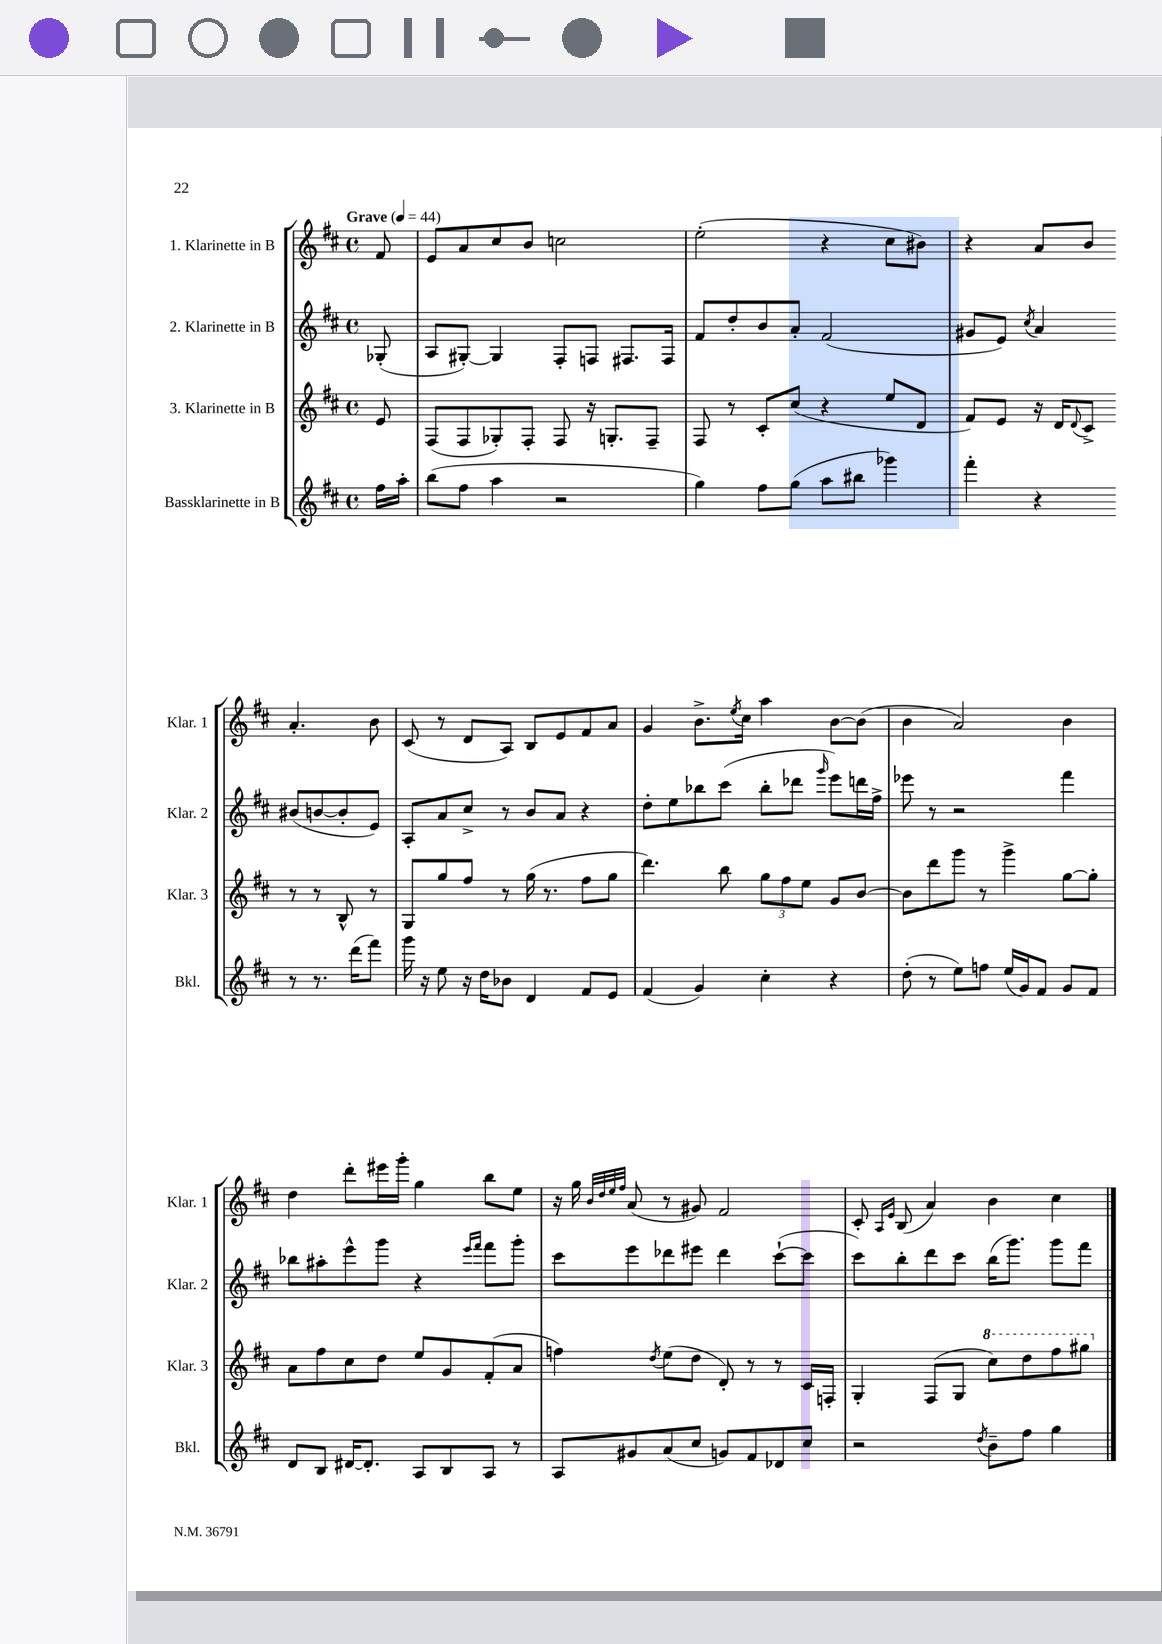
<<
\new StaffGroup <<
\new Staff = "s0" \with { instrumentName = "1. Klarinette in B" shortInstrumentName = "Klar. 1" } {
    \clef treble \key d \major \defaultTimeSignature \time 4/4 \partial 8 \tempo "Grave" 4 = 44
    fis'8 |
    e'8 a'8 cis''8 b'8 c''2 |
    e''2-.( r4 cis''8 bis'8) |
    r4 a'8 b'8 a'4.-. b'8 |
    cis'8( r8 d'8 a8) b8 e'8 fis'8 a'8 |
    g'4 b'8.-> \acciaccatura { e''8 } cis''16 a''4 b'8~ b'8( |
    b'4 a'2) b'4 |
    d''4 d'''8-. eis'''16 g'''16-. g''4 b''8 e''8 |
    r16 g''16 \grace { b'32 d''32 e''32 fis''32 } a'8( r8 gis'8) fis'2 |
    cis'8-. \grace { a16 e'16 } b8( a'4) b'4 cis''4 \bar "|." |
}
\new Staff = "s1" \with { instrumentName = "2. Klarinette in B" shortInstrumentName = "Klar. 2" } {
    \clef treble \key d \major \defaultTimeSignature \time 4/4 \partial 8
    ges8-.( |
    a8 gis8~-.) gis4 fis8-. f8 fis8. fis16 |
    fis'8 d''8-. b'8 a'8-. fis'2( |
    gis'8 e'8) \acciaccatura { cis''8 } a'4 bis'8( b'8~ b'8-. e'8) |
    a8-. a'8 cis''8-> r8 b'8 a'8 r4 |
    d''8-. e''8 bes''8 cis'''8( bes''8-. des'''8 \grace { g'''16 } e'''8) d'''16 fis''16-> |
    ees'''8 r8 r2 fis'''4 |
    bes''8 ais''8-. e'''8-^ g'''8 r4 \grace { e'''16 fis'''16 } fis'''8 g'''8-. |
    cis'''8 e'''8 des'''8 eis'''8 des'''4 cis'''8~-!( cis'''8 |
    cis'''8) b''8-. d'''8 cis'''8 b''16( g'''8.) g'''8 fis'''8 \bar "|." |
}
\new Staff = "s2" \with { instrumentName = "3. Klarinette in B" shortInstrumentName = "Klar. 3" } {
    \clef treble \key d \major \defaultTimeSignature \time 4/4 \partial 8
    e'8 |
    fis8( fis8 ges8-.) fis8-. fis8 r16 g8.-. fis8-- |
    fis8 r8 cis'8-. cis''8( r4 e''8 d'8 |
    fis'8) e'8 r16 d'16 \appoggiatura { d'8 } cis'8-> r8 r8 b8-^ r8 |
    g8 g''8 fis''8 r8 g''16( r8. fis''8 g''8 |
    d'''4.) b''8 \tuplet 3/2 { g''8 fis''8 e''8 } g'8 b'8~ |
    b'8 d'''8 g'''8 r8 g'''4-> g''8~ g''8-. |
    a'8 fis''8 cis''8 d''8 e''8 g'8 fis'8-.( a'8 |
    f''4) \acciaccatura { d''8 } e''8( d''8 d'8-.) r8 r8 cis'16 f16-. |
    g4-. fis8( g8 \ottava #1 cis'''8) d'''8 fis'''8 gis'''8 \ottava #0 \bar "|." |
}
\new Staff = "s3" \with { instrumentName = "Bassklarinette in B" shortInstrumentName = "Bkl." } {
    \clef treble \key d \major \defaultTimeSignature \time 4/4 \partial 8
    fis''16 a''16-. |
    b''8( fis''8 a''4 r2 |
    g''4) fis''8 g''8( a''8 bis''8 ges'''4) |
    fis'''4-. r4 r8 r8. d'''16( fis'''8) |
    g'''16 r16 e''8 r16 d''16 bes'8 d'4 fis'8 e'8 |
    fis'4( g'4) cis''4-. r4 |
    d''8-.( r8 e''8) f''8 e''16( g'16) fis'8 g'8 fis'8 |
    d'8 b8 dis'16~ dis'8.-. a8 b8 a8 r8 |
    a8 gis'8 a'8( cis''8 g'8) fis'8 des'8 cis''8 |
    r2 \acciaccatura { d''8 } b'8-- fis''8 g''4 \bar "|." |
}
>>
>>
\layout { \context { \Score \remove "Bar_number_engraver" } }
